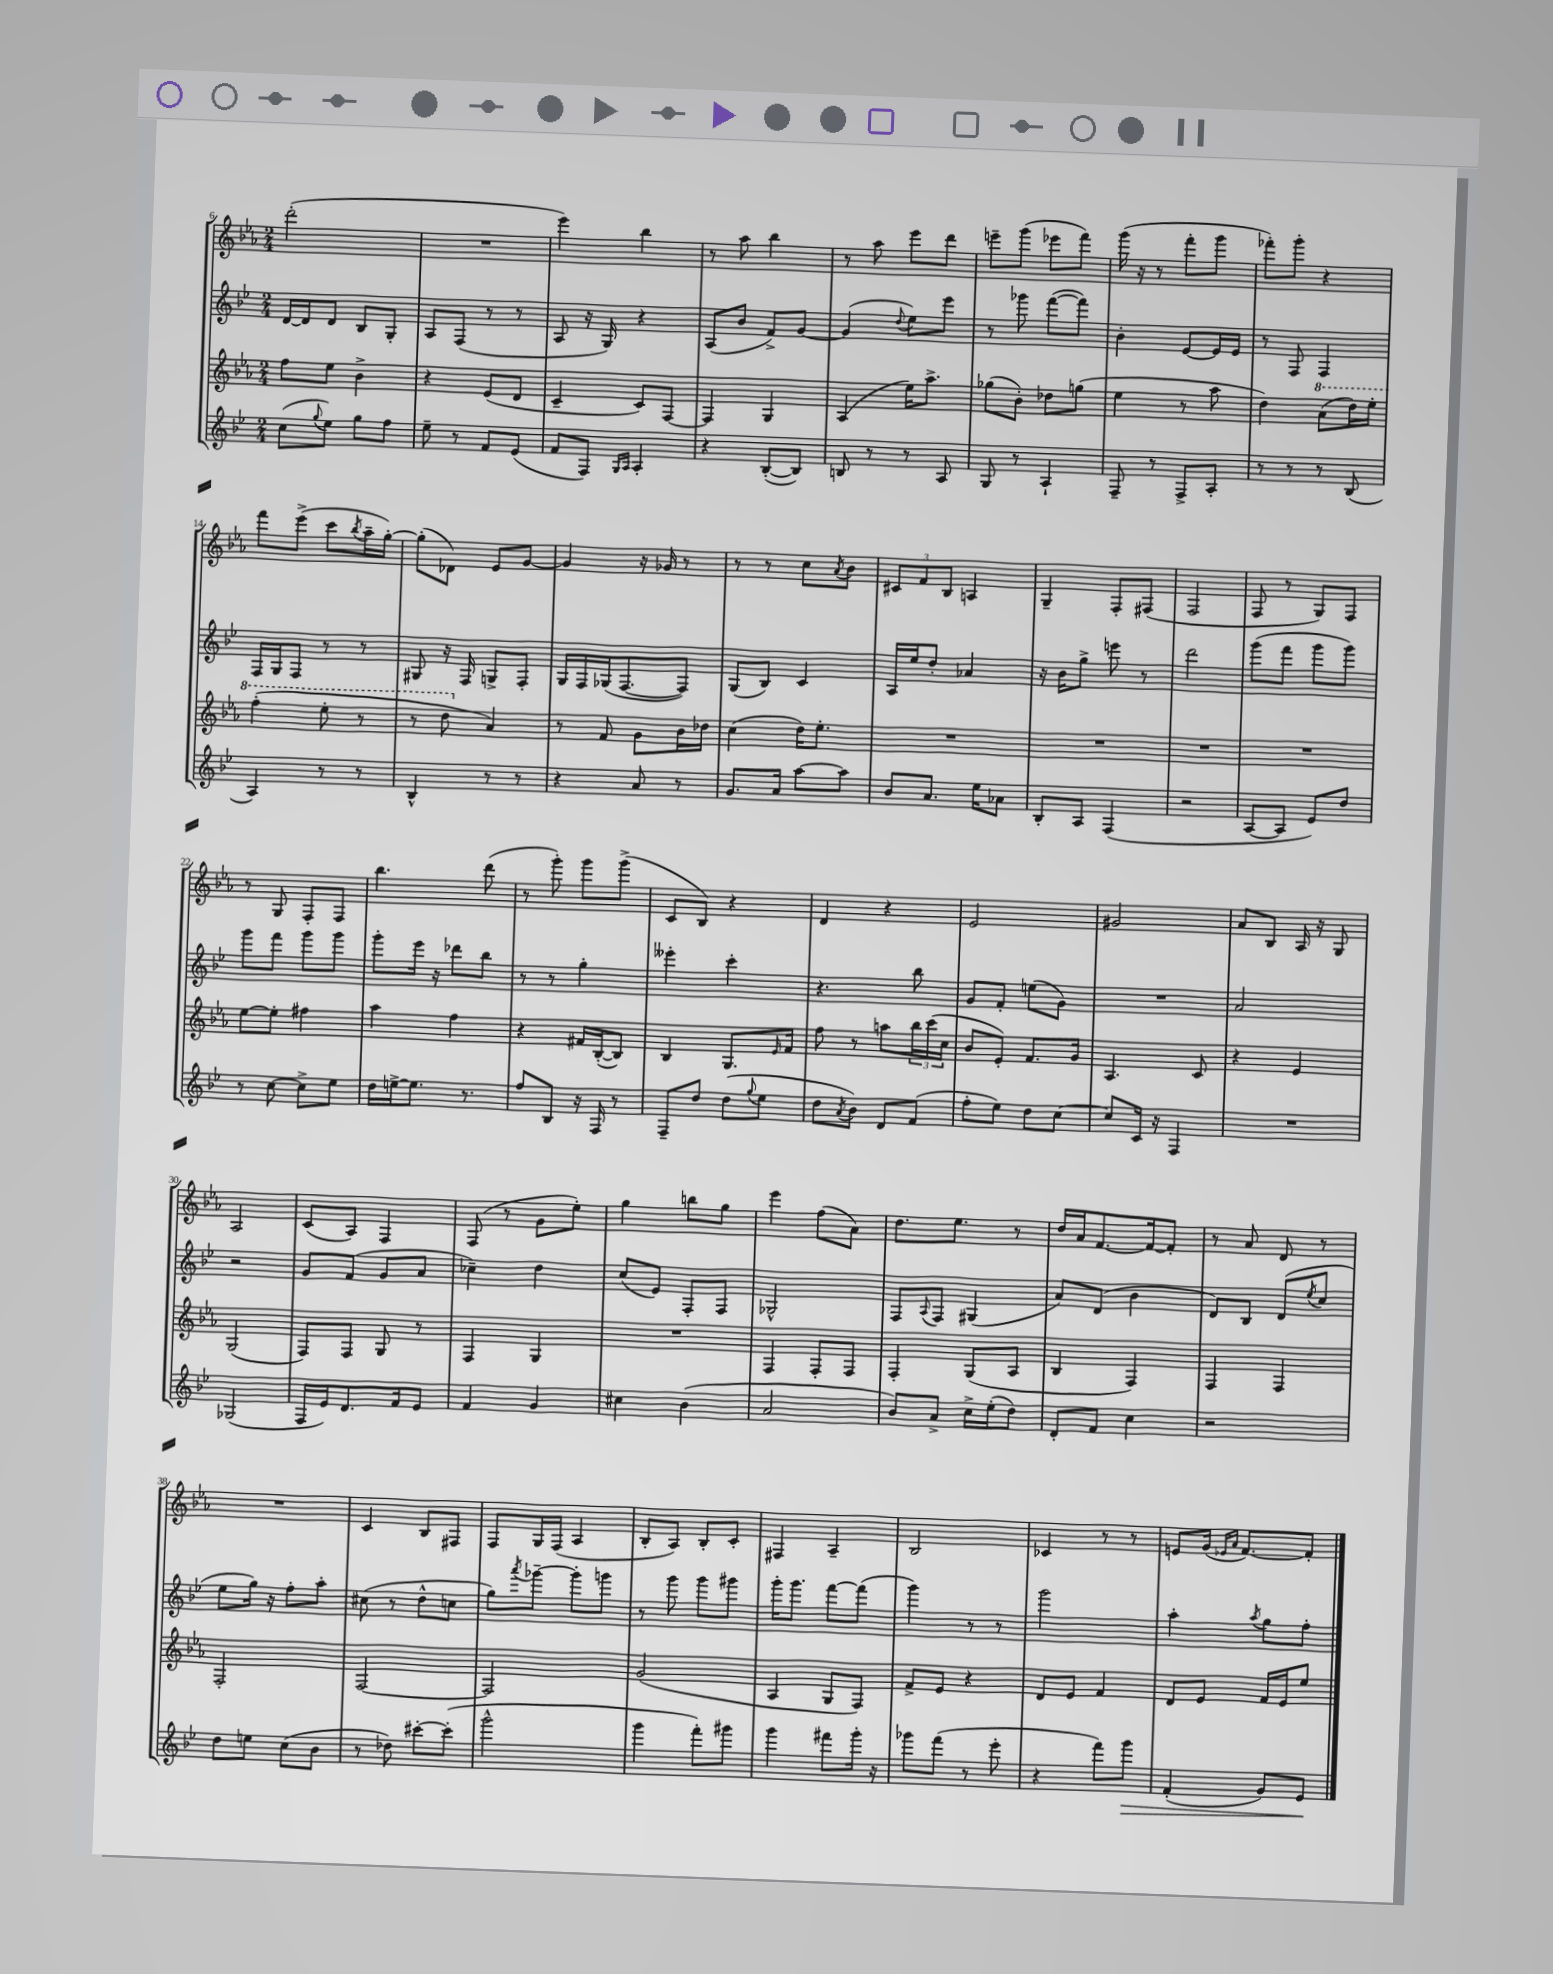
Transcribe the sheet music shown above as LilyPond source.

<<
\new StaffGroup <<
\new Staff = "s0" {
    \clef treble \key ees \major \numericTimeSignature \time 2/4
    d'''2-.( |
    R2 |
    ees'''4) bes''4 |
    r8 aes''8 bes''4 |
    r8 aes''8 ees'''8 d'''8 |
    e'''8-- g'''8( ees'''8 f'''8) |
    g'''16( r16 r8 f'''8-. g'''8 |
    fes'''8-.) g'''8-. r4 |
    f'''8 ees'''8->( c'''8 \acciaccatura { bes''8 } aes''16-- g''16~-.) |
    g''8-.( des'8) ees'8 g'8~ |
    g'4 r16 ges'16 r8 |
    r8 r8 c''8 \acciaccatura { aes'8 } bes'8 |
    \tuplet 3/2 { cis'8 f'8 bes8 } a4 |
    g4-- f8-. fis8( |
    f2 |
    f8 r8 g8) f8 |
    r8 g8 f8-. f8 |
    bes''4. d'''8( |
    r8 g'''8-.) g'''8 g'''8->( |
    c'8 bes8) r4 |
    d'4 r4 |
    ees'2 |
    gis'2 |
    aes'8 bes8 aes16 r16 g8 |
    aes2 |
    c'8( aes8) f4 |
    f8( r8 g'8 ees''8-.) |
    g''4 b''8 g''8 |
    ees'''4 f''8( aes'8) |
    d''8. ees''8. r8 |
    d''16 aes'16 f'8.~ f'16~ f'8-. |
    r8 aes'8 d'8 r8 |
    R2 |
    c'4 bes8 fis8 |
    f8 g16 f16( aes4 |
    bes8-. aes8) bes8-. c'8-. |
    fis4 aes4-- |
    bes2 |
    ces'4 r8 r8 |
    e'8 g'16( \grace { ees'16 aes'16 } f'8.~) f'8-. \bar "|." |
}
\new Staff = "s1" {
    \clef treble \key bes \major \numericTimeSignature \time 2/4
    d'16~ d'16 d'8 bes8 g8-. |
    a8 f8( r8 r8 |
    a8 r16 g16) r4 |
    a8( bes'8 f'8->) g'8~ |
    g'4( \appoggiatura { d''8 } ees''8) ees'''8 |
    r8 ges'''8 f'''8~( f'''8) |
    bes'4-. ees'8~ ees'16 ees'16 |
    r8 f8 f4 |
    f16 g16 f8 r8 r8 |
    gis8 r16 f16 g8-> f8-. |
    g16 f16 ges16( f8.~ f8) |
    g8( bes8) c'4 |
    a16 ees''16 d''8-. aes'4 |
    r16 bes'16 g''8-> e'''8 r8 |
    d'''2 |
    g'''8( f'''8 g'''8 g'''8) |
    g'''8 f'''8 g'''8 g'''8 |
    g'''8-. ees'''16 r16 des'''8 bes''8 |
    r8 r8 g''4-. |
    eeses'''4-. c'''4-. |
    r4. bes''8 |
    g'8 f'8-. e''8( g'8) |
    R2 |
    a'2 |
    r2 |
    g'8 f'8( g'8 a'8 |
    ces''4--) d''4 |
    c''8( ees'8) f8-. f8 |
    ges2-^ |
    f8 \appoggiatura { a8 } f8 gis4( |
    a'8) d'8( bes'4 |
    d'8) bes8 d'8( \acciaccatura { ees''8 } c''8 |
    ees''8 g''16) r16 f''8-. a''8-. |
    cis''8( r8 d''8-^ c''8 |
    g''8) \acciaccatura { a'''8 } ges'''8~-- ges'''8-. g'''8 |
    r8 g'''8 g'''8 gis'''8 |
    g'''16-. g'''8. f'''8~ f'''8( |
    g'''4) r8 r8 |
    g'''2 |
    a''4-. \acciaccatura { a''8 } g''8 f''8-. \bar "|." |
}
\new Staff = "s2" {
    \clef treble \key ees \major \numericTimeSignature \time 2/4
    f''8 ees''8 bes'4-> |
    r4 ees'8( d'8 |
    c'4-- c'8) f8~ |
    f4 g4 |
    aes4( ees''16) aes''8.-> |
    ges''8( bes'8-.) des''8 g''8( |
    ees''4 r8 aes''8 |
    d''4) \ottava #1 aes''8( d'''16) ees'''16-. |
    f'''4-.( ees'''8-. r8 |
    r8 d'''8 \ottava #0 aes'4) |
    r8 f'8 g'8 bes'16 des''16 |
    c''4( d''16) ees''8.-. |
    R2 |
    R2 |
    R2 |
    R2 |
    ees''8~ ees''8-. fis''4 |
    aes''4 f''4 |
    r4 fis'16 bes16~-.( bes8) |
    bes4 g8. \grace { ees'16 } f'16 |
    f''8 r8 a''8 \tuplet 3/2 { bes''16 c'''16( c''16 } |
    bes'8 ees'8-.) f'8. g'16 |
    aes4. c'8 |
    r4 ees'4 |
    g2( |
    f8) f8 g8 r8 |
    f4 g4 |
    R2 |
    f4 f8-. f8 |
    f4-. g8( aes8 |
    bes4 f4) |
    f4 f4 |
    f2-. |
    f2~ |
    f2 |
    g'2( |
    aes4 g8 f8) |
    f'8-> ees'8 r4 |
    d'8 ees'8 f'4 |
    d'8 ees'8 f'16 ees'16 ees''8 \bar "|." |
}
\new Staff = "s3" {
    \clef treble \key bes \major \numericTimeSignature \time 2/4
    c''8( \appoggiatura { g''8 } ees''8) g''8 f''8 |
    ees''8-- r8 f'8 ees'8( |
    f'8 f8) \grace { g16 a16 } a4-. |
    r4 bes8~-.( bes8) |
    b8 r8 r8 a8 |
    g8 r8 a4-! |
    f8-- r8 f8-> a8-. |
    r8 r8 r8 bes8( |
    a4) r8 r8 |
    bes4-^ r8 r8 |
    r4 a'8 r8 |
    g'8. a'16 a''8~ a''8 |
    bes'8 a'8. ees''16 aes'8 |
    bes8-. a8 f4( |
    r2 |
    a8~ a8 ees'8) d''8 |
    r8 c''8~ c''8-> ees''8 |
    d''16 e''16~-> e''8. r8. |
    f''8 bes8 r16 f16 r8 |
    f8-- d''8 d''8( \appoggiatura { g''8 } ees''8 |
    d''8 \acciaccatura { a'8 } bes'8) d'8 f'8( |
    f''8-. ees''8) d''8 c''8~ |
    c''8 c'16 r16 f4 |
    R2 |
    ges2( |
    f16 ees'16) d'8. f'16 ees'8 |
    f'4 g'4 |
    cis''4 bes'4( |
    a'2 |
    bes'8) a'8-> c''16-> ees''16-.( d''8) |
    d'8-. f'8 c''4 |
    r2 |
    d''8 e''8 c''8( bes'8 |
    r8 des''8) cis'''8~-. cis'''8-.( |
    g'''2-^ |
    g'''4 f'''8-.) gis'''8 |
    g'''4 fis'''8 g'''16-. r16 |
    ges'''8 f'''8( r8 ees'''8-. |
    r4 f'''8) g'''8\> |
    f'4-.( g'8) ees'8\! \bar "|." |
}
>>
>>
\layout { \context { \Score currentBarNumber = #6 } }
